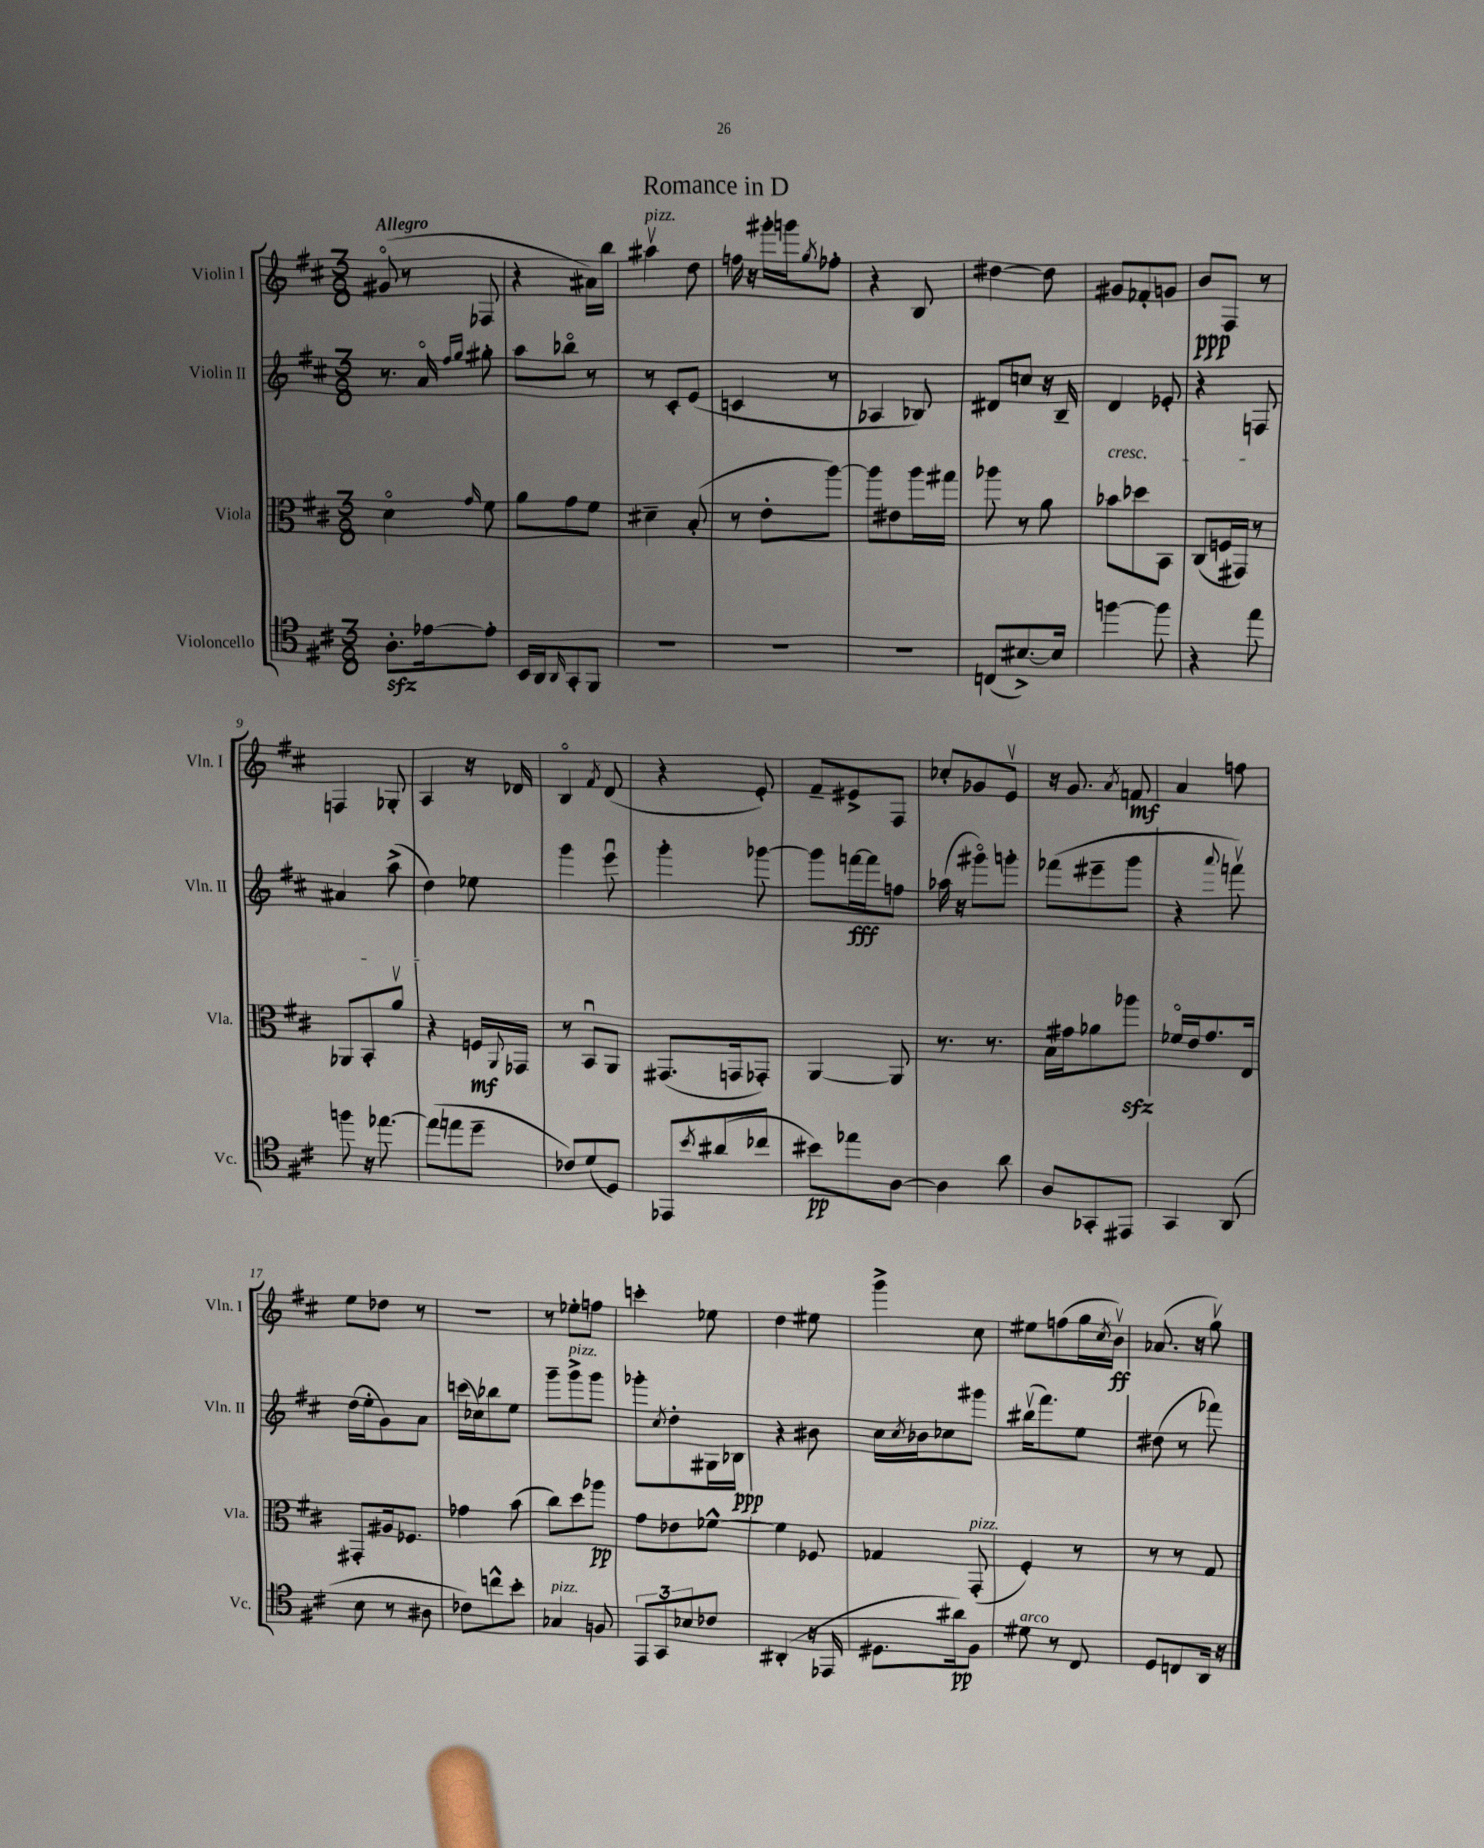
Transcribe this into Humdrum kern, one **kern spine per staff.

**kern	**kern	**kern	**kern
*staff4	*staff3	*staff2	*staff1
*clefC4	*clefC3	*clefG2	*clefG2
*k[f#c#]	*k[f#c#]	*k[f#c#]	*k[f#c#]
*M3/8	*M3/8	*M3/8	*M3/8
8.A'	4do	8.r	(8g#o
.	.	.	8r
[16e-	.	16ao	.
.	.	16qqff#	.
.	16qqg	16qqgg	.
8e-']	8f#	8gg#'	8F-
=	=	=	=
16BB	8a	8aa	4r
16AA	.	.	.
16qqAA	.	.	.
8GG'	8g	8bb-o	.
8FF#	8f#	8r	16a#)
.	.	.	16bb
=	=	=	=
4.r	4d#~	8r	4aa#v
.	.	8c#'	.
.	(8B'	(8e	8dd
=	=	=	=
4.r	8r	4c	16ff
.	.	.	16r
.	8e'	.	16ggg#'
.	.	.	16ggg
.	.	.	8qgg
.	[8aa)	8r	8ff-'
=	=	=	=
4.r	8aa]	4A-	4r
.	8e#	.	.
.	16aa	8B-)	8B
.	16gg#	.	.
=	=	=	=
(8C	8aa-	8d#	[4dd#
[8.B#^)	8r	8cc	.
.	8a	16r	8dd#]
16B#]	.	16B~	.
=	=	=	=
[4ff	8b-	4d	8g#
.	8dd-	.	8f-'
8ff]	8BB	8e-'	8g
=	=	=	=
4r	(8C#	4r	8b
.	16F	.	8F#
.	16GG#)	.	.
8ee	8r	8F	8r
=	=	=	=
8ff	8AA-	4a#	4F
16r	8BB'	.	.
[8.ee-	.	.	.
.	8av	(8aa^	8G-'
=	=	=	=
(8ee-]	4r	4dd)	4A
8ee	.	.	.
8dd~	16F	8ee-	16r
.	8qqAA	.	.
.	16GG-	.	16d-
=	=	=	=
8c-)	8r	4ggg	4Bo
(8d	8BBu	.	.
.	.	.	8qf#
8D)	8AA	8eeeu	(8d
=	=	=	=
8EE-	(8.GG#	4ggg'	4r
8qb	.	.	.
(8a#	.	.	.
.	16GG	.	.
8cc-	8GG-')	[8ggg-	8e')
=	=	=	=
8b#)	[4AA	8ggg-]	8f#~
8ee-	.	[16fff	8e#^
.	.	16fff]	.
[8A	8AA]	8ff	8F#
=	=	=	=
4A]	8.r	(16aa-	8cc-'
.	.	16r	.
.	.	8ggg#o)	8g-
.	8.r	.	.
8a	.	8ggg'	8ev
=	=	=	=
8A	16B	(8fff-	16r
.	16g#	.	8.g
8GG-'	8a-	8eee#~	.
.	.	.	8qa
8EE#	8aa-	8ggg	8f
=	=	=	=
4GG	16f-o	4r	4a
.	16e	.	.
.	8.g	.	.
.	.	8qqaaa	.
(8AA	.	8fffv)	8ff
.	16E	.	.
=	=	=	=
8B	8GG#'	(16dd	8ee
.	.	16ee'	.
8r	16A#	8g)	8dd-
.	8.F-	.	.
8A#	.	8a	8r
=	=	=	=
8c-)	4g-	(16ccc	4.r
.	.	16cc-)	.
8cc^^	.	8bb-	.
8b'	(8b	8ee	.
=	=	=	=
4G-	8cc#)	8ggg~	8r
.	8dd	8ggg^	8ee-'
8F	8aa-	8ggg	8ff
=	=	=	=
12EE	8g	8ggg-'	4ccc'
12GG	.	.	.
.	.	8qcc#	.
.	8e-	8dd'	.
12B-	.	.	.
8c-	[8f-^^	16G#	8ee-
.	.	16B-	.
=	=	=	=
(4AA#'	4f-]	4r	4dd
16r	8F-	8b#	8ee#
16EE-	.	.	.
=	=	=	=
8.D#	4G-	16cc#	4ggg^
.	.	8qcc#	.
.	.	16b-	.
.	.	8cc-	.
16a#)	.	.	.
8F#	(8GG'	8ggg#	8cc#
=	=	=	=
8d#	4F#')	(16bb#v	8ee#
.	.	8.fff#)	.
8r	.	.	(8ff
8C#	8r	8ee	16gg
.	.	.	8qcc#
.	.	.	16bv)
=	=	=	=
8D	8r	(8dd#	(8.a-
8C	8r	8r	.
.	.	.	16r
16AA	8G	8fff-)	8ggv)
16r	.	.	.
==	==	==	==
*-	*-	*-	*-
